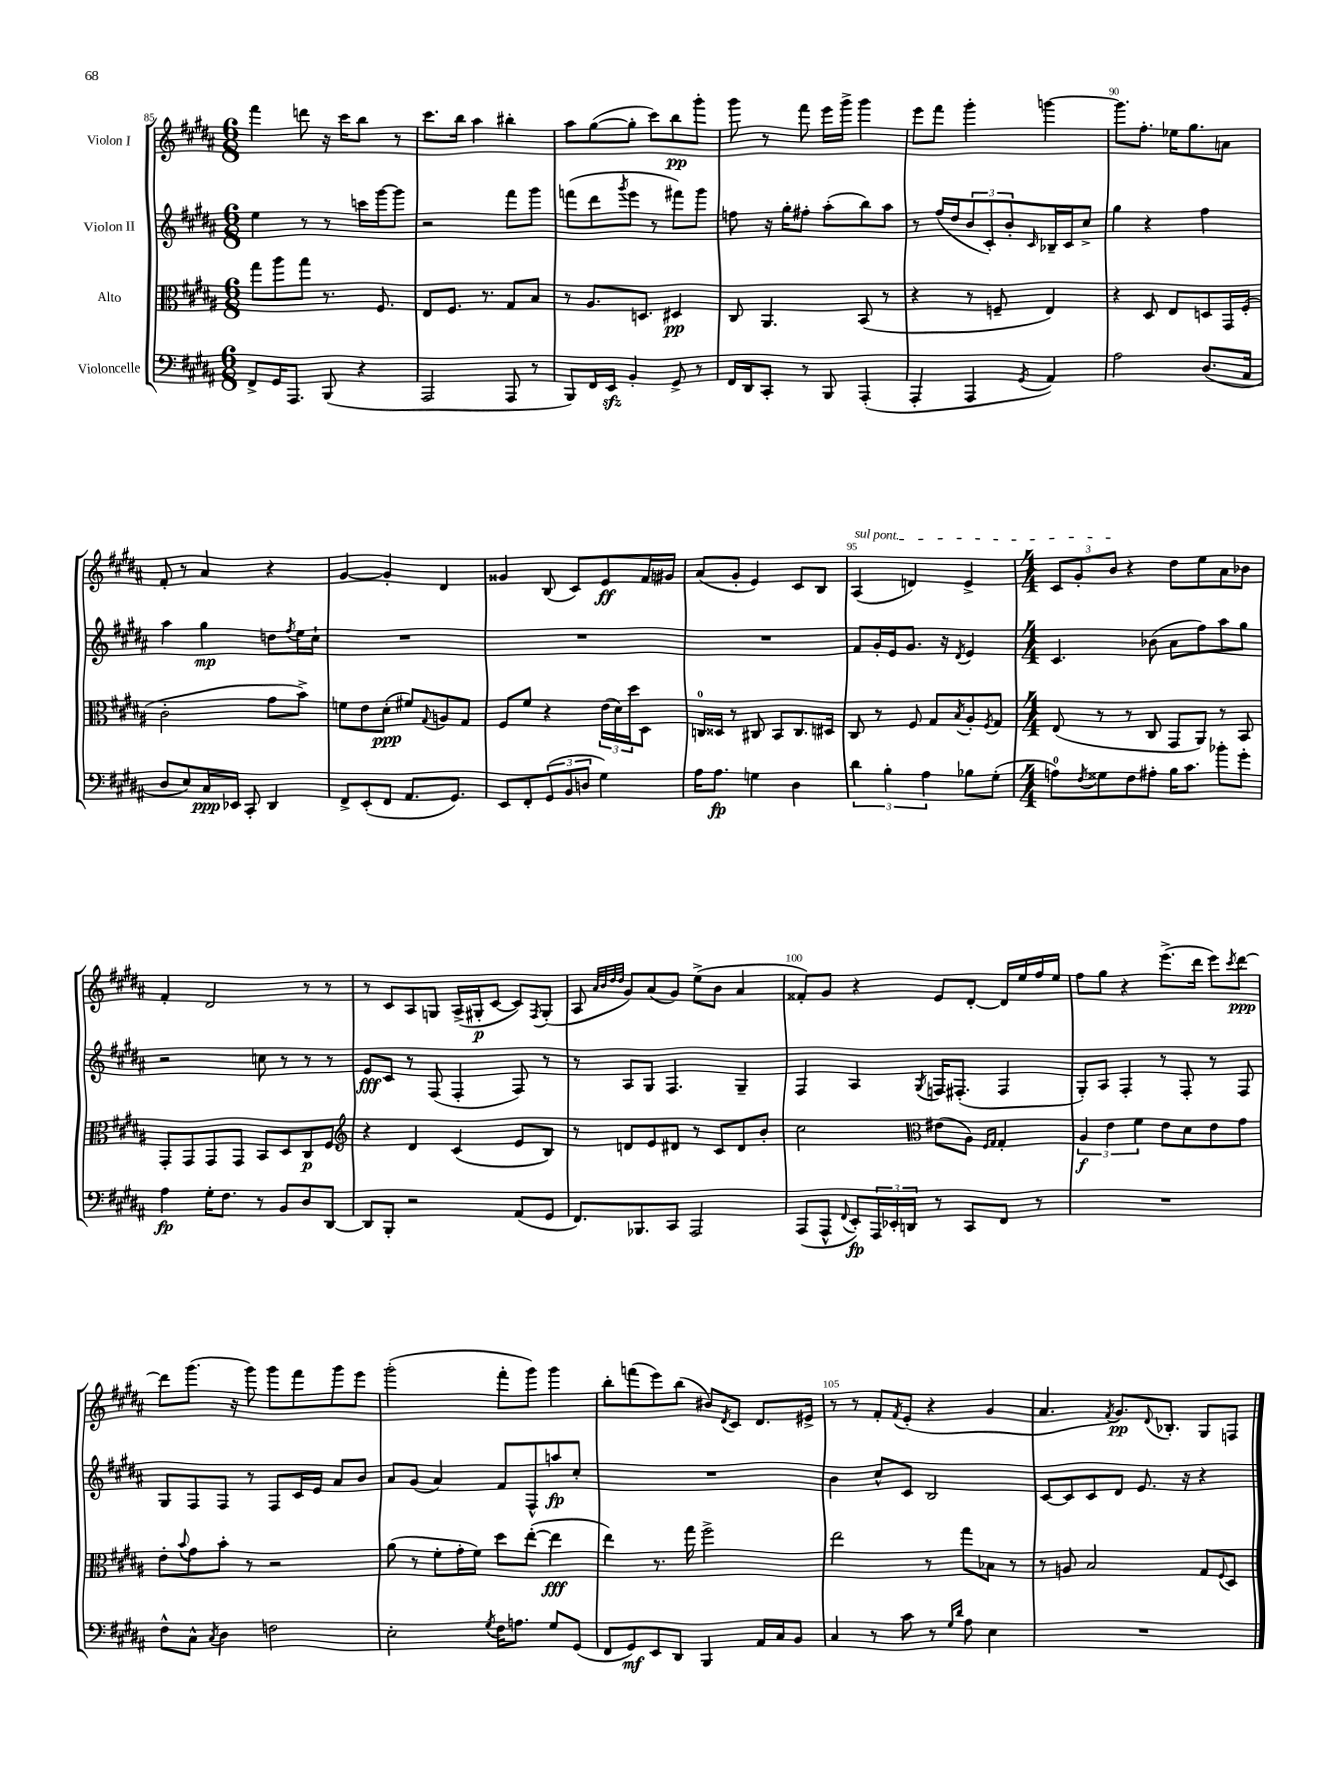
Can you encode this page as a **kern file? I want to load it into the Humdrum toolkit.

**kern	**dynam	**kern	**dynam	**kern	**dynam	**kern	**dynam
*part4	*part4	*part3	*part3	*part2	*part2	*part1	*part1
*staff4	*staff4	*staff3	*staff3	*staff2	*staff2	*staff1	*staff1
*I"Violoncelle	*	*I"Alto	*	*I"Violon II	*	*I"Violon I	*
*clefF4	*	*clefC3	*	*clefG2	*	*clefG2	*
*k[f#c#g#d#a#]	*	*k[f#c#g#d#a#]	*	*k[f#c#g#d#a#]	*	*k[f#c#g#d#a#]	*
*M6/8	*	*M6/8	*	*M6/8	*	*M6/8	*
=85	=85	=85	=85	=85	=85	=85	=85
8FF#^/L	.	8gg#\L	.	4ee\	.	4fff#\	.
16GG#/K	.	8aa#\	.	.	.	.	.
8.AAA#/J	.	.	.	.	.	.	.
.	.	8gg#\J	.	8r	.	8dddn\	.
(8BBB/	.	8.r	.	8r	.	16r	.
.	.	.	.	.	.	16ccc#\KL	.
4r	.	.	.	16cccn\LL	.	8bb\J	.
.	.	8.F#/	.	[16ggg#\J	.	.	.
.	.	.	.	8ggg#\J]	.	8r	.
=86	=86	=86	=86	=86	=86	=86	=86
2AAA#/	.	8E/L	.	2r	.	8.ccc#\L	.
.	.	8.F#/J	.	.	.	.	.
.	.	.	.	.	.	16bb\Jk	.
.	.	.	.	.	.	4aa#\	.
.	.	8.r	.	.	.	.	.
8AAA#/	.	8G#/L	.	8fff#\L	.	4bb#X'\	.
8r	.	8B/J	.	8ggg#\J	.	.	.
=87	=87	=87	=87	=87	=87	=87	=87
8BBB/L)	.	8r	.	(8fffn\L	.	8aa#\L	.
16FF#/L	.	8.A#/L	.	8ddd#\	.	([8gg#\	.
16EEzz/JJ	.	.	.	.	.	.	.
.	.	.	.	8qggg#/	.	.	.
4BB'/	.	.	.	8eee\J	.	8gg#'\J]	.
.	.	8.Dn/J	.	.	.	.	.
.	.	.	.	8r	.	8ccc#\L)	.
8GG#^/	.	4D#X/	pp	8fff#X\L)	.	8bb\	pp
8r	.	.	.	8ggg#\J	.	8ggg#'\J	.
=88	=88	=88	=88	=88	=88	=88	=88
16FF#/LL	.	8C#/	.	8ffn\	.	8ggg#\	.
16DD#/J	.	.	.	.	.	.	.
8CC#'/J	.	4.AA#/	.	16r	.	8r	.
.	.	.	.	16gg#'\KL	.	.	.
8r	.	.	.	8ff#X'\J	.	8fff#\	.
8BBB/	.	.	.	(8aa#'\L	.	16eee\LL	.
.	.	.	.	.	.	16ggg#^\JJ	.
(4AAA#'/	.	(8BB/	.	8bb\)	.	4ggg#\	.
.	.	8r	.	8aa#\J	.	.	.
=89	=89	=89	=89	=89	=89	=89	=89
4AAA#'/	.	4r	.	8r	.	8eee\L	.
.	.	.	.	(16ff#/LL	.	8fff#\J	.
.	.	.	.	16dd#/J	.	.	.
4AAA#/	.	8r	.	12b/	.	4ggg#'\	.
.	.	.	.	12c#'/)	.	.	.
.	.	8Fn~/	.	.	.	.	.
.	.	.	.	12b'/	.	.	.
8qGG#/	.	.	.	16qqc#/	.	.	.
4AA#/)	.	4E/)	.	16B-X~/L	.	[4gggn\	.
.	.	.	.	16c#/J	.	.	.
.	.	.	.	8cc#^/J	.	.	.
=90	=90	=90	=90	=90	=90	=90	=90
2A#\	.	4r	.	4gg#\	.	8.ggg\L]	.
.	.	.	.	.	.	8.ff#'\J	.
.	.	8D#/	.	4r	.	.	.
.	.	8E/L	.	.	.	16ee-X\KL	.
.	.	.	.	.	.	8.gg#\	.
(8.D#/L	.	8Dn/	.	4ff#\	.	.	.
.	.	16GG#/L	.	.	.	8an\J	.
16C#/Jk	.	(16F#'/JJ	.	.	.	.	.
!!LO:LB:g=z
=91	=91	=91	=91	=91	=91	=91	=91
8D#/L	.	2c#'\	.	4aa#\	.	8f#'/	.
8E/)	.	.	.	.	.	8r	.
16C#/L	ppp	.	.	4gg#\	mp	4a#/	.
16EE-X/JJ	.	.	.	.	.	.	.
8CC#'/	.	.	.	.	.	.	.
4DD#/	.	8g#\L	.	8ddn\L	.	4r	.
.	.	.	.	8qff#/	.	.	.
.	.	8b^\J)	.	16ee\L	.	.	.
.	.	.	.	16cc#`\JJ	.	.	.
=92	=92	=92	=92	=92	=92	=92	=92
8FF#^/L	.	8fn\L	.	2.r	.	[4g#/	.
(8EE'/	.	8e\	.	.	.	.	.
8FF#/J	.	(8d#'\J	ppp	.	.	4g#'/]	.
8.AA#/L	.	8f#X/L)	.	.	.	.	.
.	.	8qqG#/	.	.	.	.	.
.	.	8An/	.	.	.	4d#/	.
8.GG#/J)	.	.	.	.	.	.	.
.	.	8G#/J	.	.	.	.	.
=93	=93	=93	=93	=93	=93	=93	=93
8EE/L	.	8F#/L	.	2.r	.	4g##X/	.
8FF#'/	.	8f#/J	.	.	.	.	.
(12GG#/	.	4r	.	.	.	(8B/	.
12BB/	.	.	.	.	.	.	.
.	.	.	.	.	.	8c#/L)	.
12Dn/J	.	.	.	.	.	.	.
4G#\)	.	(24e\LL	.	.	.	8e/	ff
.	.	24d#\)	.	.	.	.	.
.	.	24dd#\J	.	.	.	.	.
.	.	8D#\J	.	.	.	16f#/L	.
.	.	.	.	.	.	16g#X/JJ	.
=94	=94	=94	=94	=94	=94	=94	=94
16A#\KL	.	16Cn/LL	.	2.r	.	(8a#/L	.
8.A#\J	fp	16D##X/JJ	.	.	.	.	.
.	.	8r	.	.	.	8g#'/J	.
4Gn\	.	8C#X/	.	.	.	4e/)	.
.	.	8BB/L	.	.	.	.	.
4D#\	.	8.C#/	.	.	.	8c#/L	.
.	.	.	.	.	.	8B/J	.
.	.	16D#X/Jk	.	.	.	.	.
=95	=95	=95	=95	=95	=95	=95	=95
!	!	!	!	!	!	!LO:TX:a:i:t=sul pont.	!
6d#\	.	8C#/	.	8f#/L	.	(4A#/	.
.	.	8r	.	16g#'/L	.	.	.
6B'\	.	.	.	.	.	.	.
.	.	.	.	16e/J	.	.	.
.	.	8F#/	.	8.g#/J	.	4dn/)	.
6A#\	.	.	.	.	.	.	.
.	.	8G#/L	.	.	.	.	.
.	.	.	.	16r	.	.	.
.	.	8qB/	.	8qd#/	.	.	.
8B-X\L	.	8A#'/	.	4e/	.	4e^/	.
.	.	8qF#/	.	.	.	.	.
(8G#'\J	.	8G#/J	.	.	.	.	.
=96	=96	=96	=96	=96	=96	=96	=96
*M4/4	*	*M4/4	*	*M4/4	*	*M4/4	*
8An\L)	.	(8E/	.	4.c#/	.	12c#/L	.
.	.	.	.	.	.	12g#'/	.
8qF#/	.	.	.	.	.	.	.
8G##X\	.	8r	.	.	.	.	.
.	.	.	.	.	.	12b/J	.
8F#\	.	8r	.	.	.	4r	.
8A#X'\J	.	8C#/	.	(8b-X\	.	.	.
16B\KL	.	8GG#/L	.	8a#\L	.	8dd#\L	.
8.c#\J	.	.	.	.	.	.	.
.	.	8AA#/J)	.	8ff#\)	.	8ee\	.
8b-X'\L	.	8r	.	8aa#\	.	8a#\	.
8g#'\J	.	8BB/	.	8gg#\J	.	8b-X\J	.
!!LO:LB:g=z
=97	=97	=97	=97	=97	=97	=97	=97
4A#\	fp	8GG#'/L	.	2r	.	4f#'/	.
.	.	8GG#/	.	.	.	.	.
16G#'\KL	.	8GG#/	.	.	.	2d#/	.
8.F#\J	.	.	.	.	.	.	.
.	.	8GG#/J	.	.	.	.	.
8r	.	8BB/L	.	8ccn\	.	.	.
8BB/L	.	8D#/	.	8r	.	.	.
8D#/	.	8C#/	p	8r	.	8r	.
[8DD#/J	.	8F#/J	.	8r	.	8r	.
=98	=98	=98	=98	=98	=98	=98	=98
*	*	*clefG2	*	*	*	*	*
8DD#/L]	.	4r	.	8e/L	fff	8r	.
8BBB'/J	.	.	.	8c#/J	.	8c#/L	.
2r	.	4d#/	.	8r	.	8A#/	.
.	.	.	.	(8F#/	.	8Gn/J	.
.	.	(4c#/	.	4F#'/	.	(16A#^/LL	.
.	.	.	.	.	.	16G#X'/J	p
.	.	.	.	.	.	[8c#/J	.
(8AA#/L	.	8e/L	.	8F#/)	.	8c#/L])	.
.	.	.	.	.	.	8qF#/	.
8GG#/J	.	8B/J)	.	8r	.	(8G#'/J	.
=99	=99	=99	=99	=99	=99	=99	=99
8.FF#/L)	.	8r	.	8r	.	8A#/	.
.	.	.	.	.	.	32qqa#/LLL	.
.	.	.	.	.	.	32qqb/	.
.	.	.	.	.	.	32qqdd#/	.
.	.	.	.	.	.	32qqdd#/JJJ	.
.	.	8dn/L	.	8A#/L	.	8g#/L)	.
8.BBB-X/	.	.	.	.	.	.	.
.	.	8e/	.	8G#/J	.	(8a#/	.
8CC#/J	.	8d#X/J	.	4.F#/	.	8g#/J)	.
2AAA#/	.	8r	.	.	.	(8ee^\L	.
.	.	8c#/L	.	.	.	8b\J	.
.	.	8d#/	.	4G#~/	.	4a#/	.
.	.	8b'/J	.	.	.	.	.
=100	=100	=100	=100	=100	=100	=100	=100
(8AAA#/L	.	2cc#\	.	4F#/	.	8f##X'/L)	.
8AAA#^^/J	.	.	.	.	.	8g#/J	.
8qqFF#/	.	.	.	.	.	.	.
8EE'/L)	fp	.	.	4A#/	.	4r	.
24AAA#/L	.	.	.	.	.	.	.
24EE-X'/	.	.	.	.	.	.	.
24DDn/JJ	.	.	.	.	.	.	.
*	*	*clefC3	*	*	*	*	*
.	.	.	.	8qG#/	.	.	.
8r	.	(8e#X\L	.	16Fn/KL	.	8e/L	.
.	.	.	.	(8.F#X'/J	.	.	.
8CC#/L	.	8A#\J)	.	.	.	[8d#'/J	.
.	.	16qqF#/LL	.	.	.	.	.
.	.	16qqG#/JJ	.	.	.	.	.
8FF#/J	.	4G#'/	.	4F#/	.	16d#/LL]	.
.	.	.	.	.	.	16ee/	.
8r	.	.	.	.	.	16ff#/	.
.	.	.	.	.	.	16ee/JJ	.
=101	=101	=101	=101	=101	=101	=101	=101
1r	.	6A#/	f	8G#'/L)	.	8ff#\L	.
.	.	.	.	8A#/J	.	8gg#\J	.
.	.	6e\	.	.	.	.	.
.	.	.	.	4F#'/	.	4r	.
.	.	6f#\	.	.	.	.	.
.	.	8e\L	.	8r	.	(8.eee^\L	.
.	.	8d#\	.	8F#'/	.	.	.
.	.	.	.	.	.	16ddd#\Jk	.
.	.	8e\	.	8r	.	8eee\L)	.
.	.	.	.	.	.	8qccc#/	.
.	.	8g#\J	.	8F#/	.	[8ddd#\J	ppp
!!LO:LB:g=z
=102	=102	=102	=102	=102	=102	=102	=102
8F#^^\L	.	8e'\L	.	8G#/L	.	8ddd#\L]	.
.	.	8qqb/	.	.	.	.	.
8C#^^\J	.	8g#\	.	8F#/	.	(8.ggg#\J	.
8qC#/	.	.	.	.	.	.	.
4D#\	.	8b'\J	.	8F#/J	.	.	.
.	.	.	.	.	.	16r	.
.	.	8r	.	8r	.	8ggg#\)	.
2Fn\	.	2r	.	8F#/L	.	8ggg#\L	.
.	.	.	.	16c#/L	.	8fff#\	.
.	.	.	.	16e/JJ	.	.	.
.	.	.	.	8a#/L	.	8ggg#\	.
.	.	.	.	8b/J	.	8eee\J	.
=103	=103	=103	=103	=103	=103	=103	=103
2E'\	.	(8a#\	.	8a#/L	.	(2ggg#'\	.
.	.	8r	.	(8g#/J	.	.	.
.	.	8f#'\L	.	4a#/)	.	.	.
.	.	16g#'\L	.	.	.	.	.
.	.	16f#\JJ)	.	.	.	.	.
8qG#/	.	.	.	.	.	.	.
16F#\KL	.	8dd#\L	.	8f#/L	.	8fff#'\L	.
8.An\J	.	.	.	.	.	.	.
.	.	([8ee'\J	.	8F#^^/	.	8ggg#\J)	.
8G#/L	.	4ee\]	fff	8aan/	fp	4ggg#\	.
(8GG#/J	.	.	.	8cc#'/J	.	.	.
=104	=104	=104	=104	=104	=104	=104	=104
8FF#/L	.	4ee\)	.	1r	.	8bb'\L	.
8GG#/)	mf	.	.	.	.	(8fffn\	.
8EE/	.	8.r	.	.	.	8eee\)	.
8DD#/J	.	.	.	.	.	(8bb\J	.
.	.	16gg#\	.	.	.	.	.
4BBB/	.	2ff#^\	.	.	.	8b#X/L)	.
.	.	.	.	.	.	8qd#/	.
.	.	.	.	.	.	8c#/J	.
16AA#/LL	.	.	.	.	.	8.d#/L	.
16C#/J	.	.	.	.	.	.	.
8BB/J	.	.	.	.	.	.	.
.	.	.	.	.	.	16e#X^/Jk	.
=105	=105	=105	=105	=105	=105	=105	=105
4C#/	.	2ee\	.	4b\	.	8r	.
.	.	.	.	.	.	8r	.
8r	.	.	.	8cc#^^/L	.	8f#'/L	.
.	.	.	.	.	.	8qf#/	.
8c#\	.	.	.	8c#/J	.	(8e'/J	.
8r	.	8r	.	2B/	.	4r	.
16qqG#/LL	.	.	.	.	.	.	.
16qqd#/JJ	.	.	.	.	.	.	.
8A#\	.	8gg#\L	.	.	.	.	.
4E\	.	8B-X\J	.	.	.	4g#/	.
.	.	8r	.	.	.	.	.
=106	=106	=106	=106	=106	=106	=106	=106
1r	.	8r	.	[8c#/L	.	4.a#/	.
.	.	8An/	.	8c#/]	.	.	.
.	.	2B/	.	8c#/	.	.	.
.	.	.	.	.	.	8qf#/	.
.	.	.	.	8d#/J	.	8.g#/L)	pp
.	.	.	.	8.e/	.	.	.
.	.	.	.	.	.	8qqd#/	.
.	.	.	.	.	.	8.B-X'/J	.
.	.	.	.	16r	.	.	.
.	.	8G#/L	.	4r	.	8G#/L	.
.	.	8qqF#/	.	.	.	.	.
.	.	8D#/J	.	.	.	8Fn/J	.
==	==	==	==	==	==	==	==
*-	*-	*-	*-	*-	*-	*-	*-
